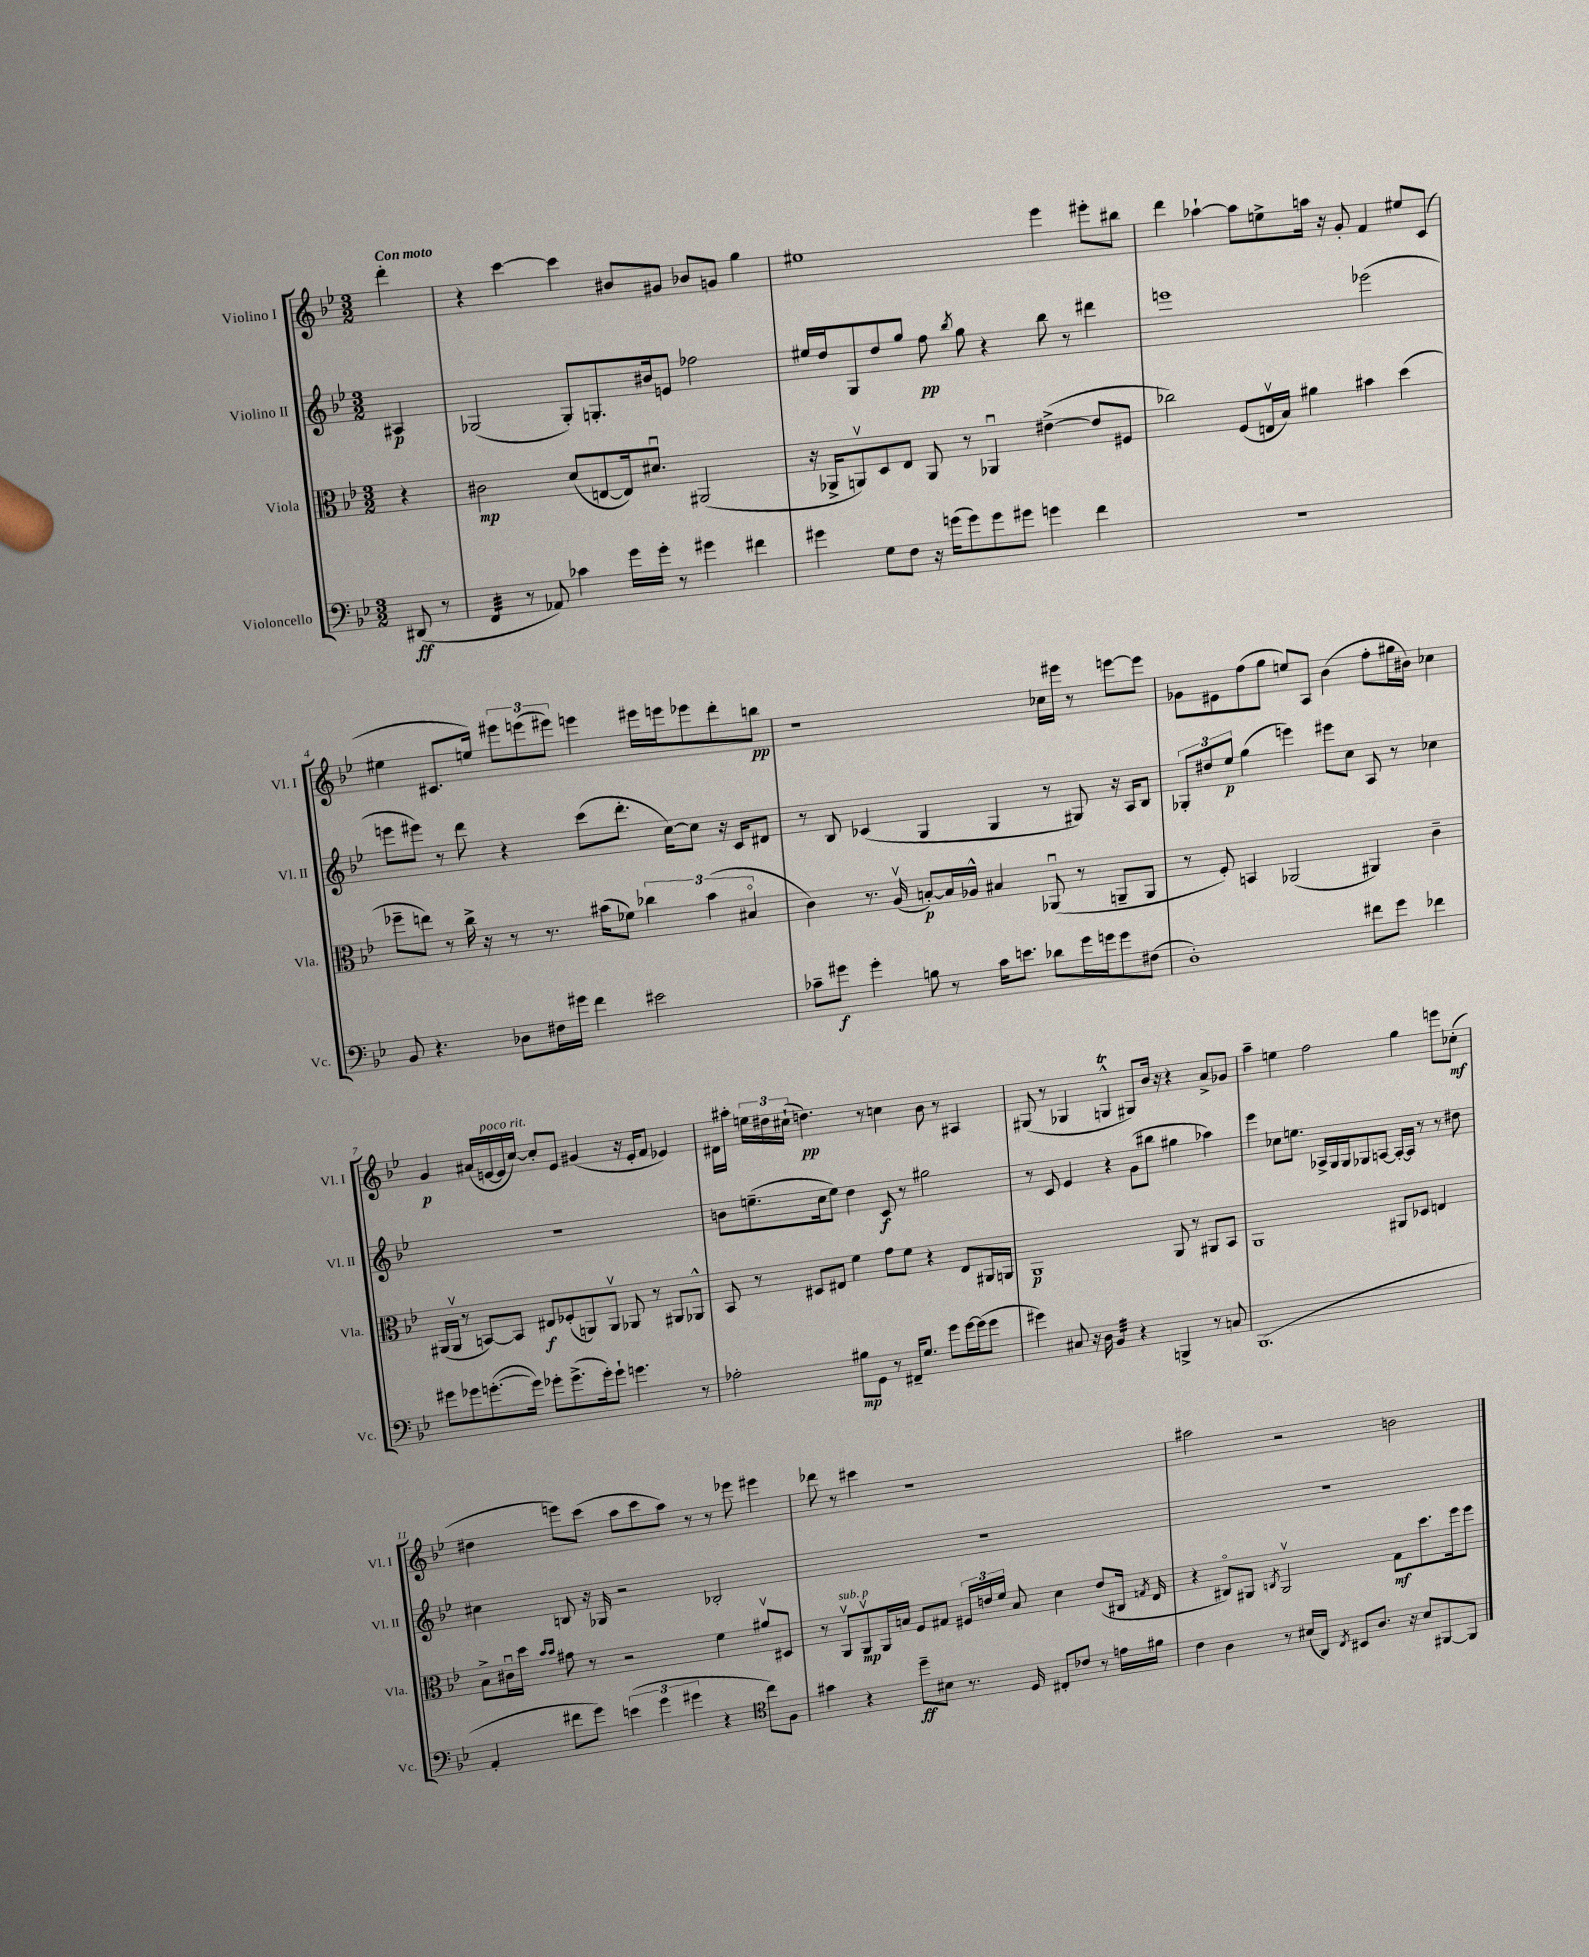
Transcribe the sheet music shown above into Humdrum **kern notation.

**kern	**kern	**kern	**kern
*staff4	*staff3	*staff2	*staff1
*clefF4	*clefC3	*clefG2	*clefG2
*k[b-e-]	*k[b-e-]	*k[b-e-]	*k[b-e-]
*M3/2	*M3/2	*M3/2	*M3/2
(8DD#/	4r	4A#/	4ddd'\
8r	.	.	.
=	=	=	=
4FF/	2c#\	(2G-/	4r
8r	.	.	[4ccc\
8AA-/)	.	.	.
4c-\	(8d/L	8G-'/L)	4ccc\]
.	[8E/	8.G'/	.
16g\LL	16E/]k)	.	8b#/L
16g'\JJ	8.d#u/J	16b#/k	.
8r	.	8e/J	8g#/J
4g#\	(2AA#/	2ff-\	8b-/L
.	.	.	8g/J
4f#\	.	.	4gg\
=	=	=	=
4g#\	16r	16ee#/LL	1ee#
.	16AA-^/LK	16dd/J	.
.	8AAv/)	8G/	.
8G\L	8D/	8dd/	.
8F\J	8E-/J	8gg/J	.
16r	8AA/	8ff\	.
(16g\LK	.	.	.
.	.	8qbb-/	.
8g\)	8r	8gg\	.
8g\	4AA-u/	4r	.
8g#\J	.	.	.
4g\	([4e#^\	8bb-\	4eee-\
.	.	8r	.
4f\	8e#/]L	4ddd#\	8eee#'\L
.	8F#/J	.	8bb#\J
=	=	=	=
1.r	2cc-\)	1eee	4ddd\
.	.	.	[4aa-`\
.	(8F/L	.	8aa-\]L
.	16Ev/L	.	8ee^\
.	16B-/JJ)	.	.
.	4a#\	.	16aa\Jk
.	.	.	16r
.	.	.	8g'/
.	4b#\	(2eee-\	4f/
.	(4dd\	.	8ee#/L
.	.	.	(8c/J
=	=	=	=
8BB-/	8ff-~\L	8eee\L	4ee#\
4.r	8ee\J)	8eee#\J)	.
.	8r	8r	8.c#/L
.	16cc^\	8ddd\	.
.	16r	.	16ee/Jk)
8D-\L	8r	4r	12eee#\L
.	.	.	(12eee\
16F#\L	8.r	.	.
.	.	.	12eee#\J)
16g#\JJ	.	.	.
4f\	.	(8ccc\L	4eee\
.	(16b#\LK	.	.
.	8f-\J)	8.ddd'\J	.
2e#\	6cc-\	.	16eee#\LL
.	.	[16cc\LK)	16eee\J
.	.	8cc\]J	8eee-\
.	(6b#\	.	.
.	.	16r	8ddd'\
.	.	16c/LK	.
.	6B#o/	.	.
.	.	8d#/J	8bb\J
=	=	=	=
8c-~\L	4c\)	8r	1r
8g#\J	.	8B-/	.
4g#'\	8.r	(4c-/	.
.	(16Av/	.	.
8B\	[8B'/L)	4G/	.
8r	16B/]L	.	.
.	16A-^^/JJ	.	.
16c-\LK	4B#/	4G/	.
8.e\J	.	.	.
8d-\L	(8AA-u/	8r	16cc-\LL
.	.	.	16eee#\JJ
16g#\L	8r	8G#/)	8r
16g\J	.	.	.
8g\	8AA~/L	16r	[8eee\L
.	.	16A/LK	.
(8F#\J	8AA/J	8B-/J	8eee\]J
=	=	=	=
1D')	8r	12G-'/L	8g-\L
.	.	12dd#/	.
.	8F'/)	.	8e#\
.	.	12ee-/J	.
.	4BB/	(4gg\	(8ff\
.	.	.	8gg\J
.	(2AA-/	4eee\)	8ee/L)
.	.	.	8A/J
.	.	8eee#\L	(4b-\
.	.	8cc\J	.
8f#\L	4AA#/)	8A/	8ff'\L
8g\J	.	8r	16gg#\L
.	.	.	16b#\JJ)
4f-\	4c~\	4cc-\	4cc-\
=	=	=	=
8g#\L	(16AA#/LL	1.r	4g/
.	16AA#v/JJ	.	.
8g-\	8r	.	.
([8.g'\	[8BB/L)	.	(16a#/LL
.	.	.	[16e/
.	8BB/]J	.	16e/]
16g\]Jk)	.	.	[16cc/JJ)
8g-'\L	8E#/L	.	8cc'/]L
(8.g-^\	(8F-'/	.	8e/J
.	8AA/)	.	(4g#/
16g-'\k)	.	.	.
8g-`\J	8AAv/J	.	.
4.g\	8AA-/	.	16r
.	.	.	16e'/LK
.	8r	.	8f/J
.	8AA#/L	.	4e-/)
8r	8AA-^^/J	.	.
=	=	=	=
2A-'\	8BB-/	8b\L	16d#\LL
.	.	.	16aa#'\JJ
.	8r	(8.ee~\	24ee\LL
.	.	.	24dd#\
.	.	.	(24cc#`\JJ
.	8D#/L	.	4.dd\)
.	.	16cc\k	.
.	8E#/J	8ee\J)	.
8B#\L	4f\	4dd\	.
8GG\J	.	.	8r
8r	8g\L	8c/	4cc\
16FF#~/LK	8f\J	8r	.
8.G/J	.	.	.
.	4r	2gg#\	8b-\
8g\L	.	.	8r
[16g\L	8E#/L	.	4A#/
(16g\]J	.	.	.
8g\J	16AA#/L	.	.
.	16AA/JJ	.	.
=	=	=	=
4g#\)	1AA	8r	(8G#/
.	.	8c/	8r
8C#/	.	4e-/	4G-/
16r	.	.	.
16D\	.	.	.
4BB-/	.	4r	4G^^/
4r	.	(8g\L	8G#/L)
.	.	8bb#\J	16b-/Jk
.	.	.	16r
4BBB^/	8AA/	4gg#\	4r
.	8r	.	.
8r	8AA#/L	4aa-\)	8a^/L
8C/	8BB-/J	.	8g-/J
=	=	=	=
(1.BBB-	1AA	4eee-\	4aa~\
.	.	8cc-\L	4ee\
.	.	8.ee\J	.
.	.	.	2ff\
.	.	16A-^/LL	.
.	.	16G/	.
.	.	16G/J	.
.	.	8G-/	.
.	.	[8A/J	.
.	8AA#/L	16A'/_LL	4gg\
.	.	16A/]JJ	.
.	8D-/J	8r	.
.	4E/	8r	8eee\L
.	.	8dd#\	(8cc-'\J
=	=	=	=
4AA'/	8B-^\L	4cc#\	4dd#\
.	16c#u\L	.	.
.	16dd\JJ	.	.
.	16qqb-/LL	.	.
.	16qqb-/JJ	.	.
8f#\L	8g#\	8B/	8eee\L)
8g\J)	8r	16r	(8ccc\J
.	.	16G-/	.
(6e\	2r	2r	8aa\L
.	.	.	8ccc\
6g\	.	.	.
.	.	.	8aa\J)
6g#\	.	.	.
.	.	.	8r
4r	4f\	2B-'/	8r
.	.	.	8eee-\
*clefC4	*	*	*
8cc\L)	8a#v/L	.	4eee#\
8F\J	8D#/J	.	.
=	=	=	=
4g#\	8r	1.r	8ddd-\
.	8AAv/L	.	8r
4r	8AAv/	.	4ccc#\
.	16AA/L	.	.
.	16B/JJ	.	.
8dd~\L	8F/L	.	1r
8B#\J	8G#/J	.	.
8.r	24F#/LL	.	.
.	24e/	.	.
.	24f/JJ	.	.
.	8B/	.	.
16D/	.	.	.
8C#'/L	4d\	.	.
8c-/J	.	.	.
8r	(8e/L	.	.
16e\LL	16C#/Jk	.	.
.	8qG/	.	.
16f#\JJ	16E-/	.	.
=	=	=	=
4c\	4r	1.r	2aa#\
4A\	8C#o/L)	.	.
.	8AA#/J	.	.
.	8qC/	.	.
8r	2AA#v/	.	2r
(16B#/LL	.	.	.
16AA/JJ)	.	.	.
8qC/	.	.	.
8BB#/L	.	.	.
8.A/J	.	.	.
.	8G\L	.	2b\
16r	.	.	.
8B#/L	8.dd\	.	.
[8FF#/	.	.	.
.	16ff\k	.	.
8FF#/]J	8ff\J	.	.
==	==	==	==
*-	*-	*-	*-
